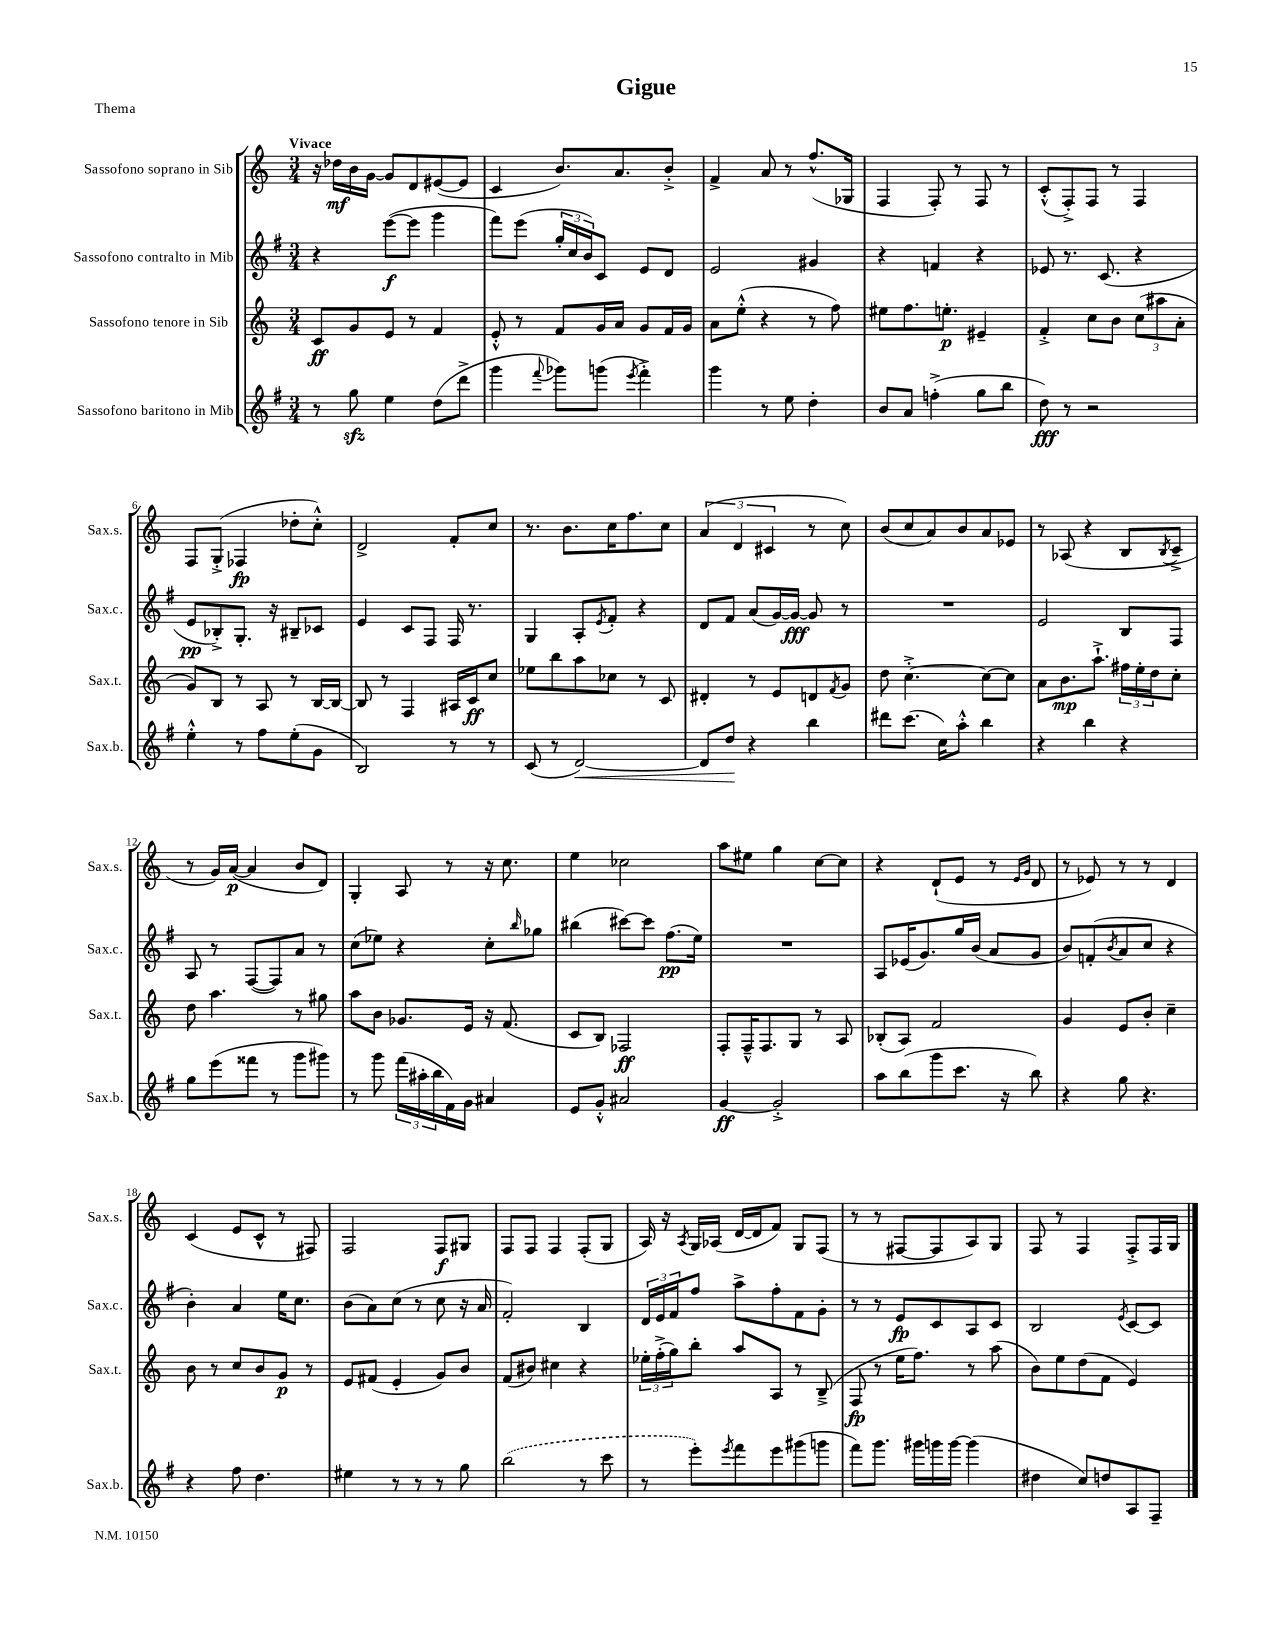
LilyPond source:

\header { title = "Gigue" piece = "Thema" }
<<
\new StaffGroup <<
\new Staff = "s0" \with { instrumentName = "Sassofono soprano in Sib" shortInstrumentName = "Sax.s." } {
    \clef treble \key c \major \numericTimeSignature \time 3/4 \tempo "Vivace"
    r16 des''16\mf b'16 g'16~ g'8 d'8 eis'8~( eis'8 |
    c'4 b'8.) a'8. b'8-.-> |
    f'4-> a'8 r8 f''8.-^( ges16 |
    f4 f8-.) r8 f8 r8 |
    c'8-.-^( f8-.->) f8 r8 f4 |
    f8 g8-.->( fes4\fp des''8-. c''8-.-^) |
    d'2-> f'8-. c''8 |
    r8. b'8. c''16 f''8. c''8 |
    \tuplet 3/2 { a'4( d'4 cis'4 } r8 c''8) |
    b'8( c''8 a'8) b'8 a'8 ees'8 |
    r8 aes8( r4 b8 \acciaccatura { b8 } c'8---> |
    r8 g'16) a'16~\p( a'4 b'8 d'8) |
    g4-. a8 r8 r16 c''8. |
    e''4 ces''2 |
    a''8 eis''8 g''4 c''8~ c''8 |
    r4 d'8-!( e'8 r8 \grace { e'16 g'16 } d'8 |
    r8 ees'8) r8 r8 d'4 |
    c'4( e'8 c'8-^ r8 fis8) |
    f2 f8\f gis8 |
    f8 f8 f4 f8-.( g8 |
    a16) r16 \acciaccatura { a8 } g16 aes16( d'16~ d'16 f'8) g8 f8( |
    r8 r8 fis8~ fis8 a8) g8 |
    f8 r8 f4 f8-.-> f16 g16 \bar "|." |
}
\new Staff = "s1" \with { instrumentName = "Sassofono contralto in Mib" shortInstrumentName = "Sax.c." } {
    \clef treble \key g \major \numericTimeSignature \time 3/4
    r4 e'''8~\f( e'''8 g'''4 |
    fis'''8) e'''8( \tuplet 3/2 { g''16-. c''16 b'16) } c'8 e'8 d'8 |
    e'2 gis'4 |
    r4 f'4 r4 |
    ees'8 r8. c'8.( r4 |
    e'8\pp bes8-.->) g8.-. r16 bis8-- ces'8 |
    e'4 c'8 fis8 fis16 r8. |
    g4 a8-. \acciaccatura { e'8 } fis'8-. r4 |
    d'8 fis'8 a'8( g'16~) g'16~\fff g'8 r8 |
    R2. |
    e'2 b8 fis8 |
    a8 r8 fis8~( fis8) a'8 r8 |
    c''8( ees''8) r4 c''8-. \grace { b''16 } ges''8 |
    bis''4( cis'''8~) cis'''8 fis''8.\pp( e''16) |
    R2. |
    a8 ees'16( g'8.) g''16 b'16( a'8 g'8 |
    b'8) f'8-.( \acciaccatura { b'8 } a'8 c''8 r4 |
    b'4-.) a'4 e''16 c''8. |
    b'8( a'8) c''8( r8 c''8 r16 a'16 |
    fis'2-.) b4 |
    \tuplet 3/2 { d'16 e'16 fis'16 } fis''8 a''8-> fis''8-. fis'8 g'8-. |
    r8 r8 e'8\fp c'8 a8 c'8 |
    b2 \acciaccatura { e'8 } c'8~ c'8 \bar "|." |
}
\new Staff = "s2" \with { instrumentName = "Sassofono tenore in Sib" shortInstrumentName = "Sax.t." } {
    \clef treble \key c \major \numericTimeSignature \time 3/4
    c'8\ff g'8 e'8 r8 f'4 |
    e'8-.-^ r8 f'8 g'16 a'16 g'8 f'16 g'16 |
    a'8 e''8-.-^( r4 r8 f''8) |
    eis''8 f''8. e''8.-.\p eis'4-- |
    f'4-.-> c''8 b'8 \tuplet 3/2 { c''8( ais''8 a'8-. } |
    g'8) b8 r8 a8 r8 b16~ b16~ |
    b8 r8 f4 ais16 c'16\ff c''8 |
    ees''8 b''8 a''8 ces''8 r8 c'8 |
    dis'4-. r8 e'8 d'8 \acciaccatura { f'8 } g'8 |
    d''8 c''4.~-.-> c''8~ c''8 |
    a'8 b'8.\mp a''8.-!-> \tuplet 3/2 { fis''16 e''16-. d''16 } c''8-. |
    d''8 a''4. r8 gis''8 |
    a''8 b'8 ges'8. e'16 r16 f'8.( |
    c'8 b8) fes2\ff |
    f8-. f16---^ f8. g8 r8 a8 |
    bes8-.( a8) f'2 |
    g'4 e'8 b'8-. c''4-- |
    b'8 r8 c''8 b'8 g'8\p r8 |
    e'8 fis'8( e'4-. g'8) b'8 |
    f'8( bis'8) cis''4 r4 |
    \tuplet 3/2 { ees''16-. f''16-.->( g''16) } b''8-. a''8 a8 r8 b8--->( |
    f8\fp r8 e''16 f''8.) r8 a''8( |
    b'8) e''8 d''8( f'8 e'4) \bar "|." |
}
\new Staff = "s3" \with { instrumentName = "Sassofono baritono in Mib" shortInstrumentName = "Sax.b." } {
    \clef treble \key g \major \numericTimeSignature \time 3/4
    r8 g''8\sfz e''4 d''8( d'''8-> |
    g'''4 \appoggiatura { fis'''8 } ges'''8) g'''8( \acciaccatura { e'''8 } fis'''4-.->) |
    g'''4 r8 e''8 d''4-. |
    b'8 a'8 f''4-.->( g''8 b''8 |
    d''8\fff) r8 r2 |
    e''4-.-^ r8 fis''8 e''8-.( g'8 |
    b2) r8 r8 |
    c'8( r8 d'2~\<) |
    d'8 d''8\! r4 b''4 |
    dis'''8 c'''8.( c''16) a''8-.-^ b''4 |
    r4 b''4 r4 |
    g''8 e'''8( fisis'''8 r8 g'''8 gis'''8) |
    r8 g'''8 \tuplet 3/2 { fis'''16( ais''16-. b''16 } fis'16) g'16 ais'4 |
    e'8 g'8-.-^ ais'2 |
    g'4~\ff g'2-.-> |
    a''8 b''8( g'''8 c'''8. r16 b''8) |
    r4 g''8 r4. |
    r4 fis''8 d''4. |
    eis''4 r8 r8 r8 g''8 |
    \once \slurDashed b''2( r8 c'''8 |
    r8 e'''8-.) \acciaccatura { e'''8 } fis'''8 e'''8 gis'''8( g'''8 |
    fis'''8) g'''8. gis'''16 g'''16 g'''16~ g'''4( |
    dis''4 c''8) d''8 a8 fis8-- \bar "|." |
}
>>
>>
